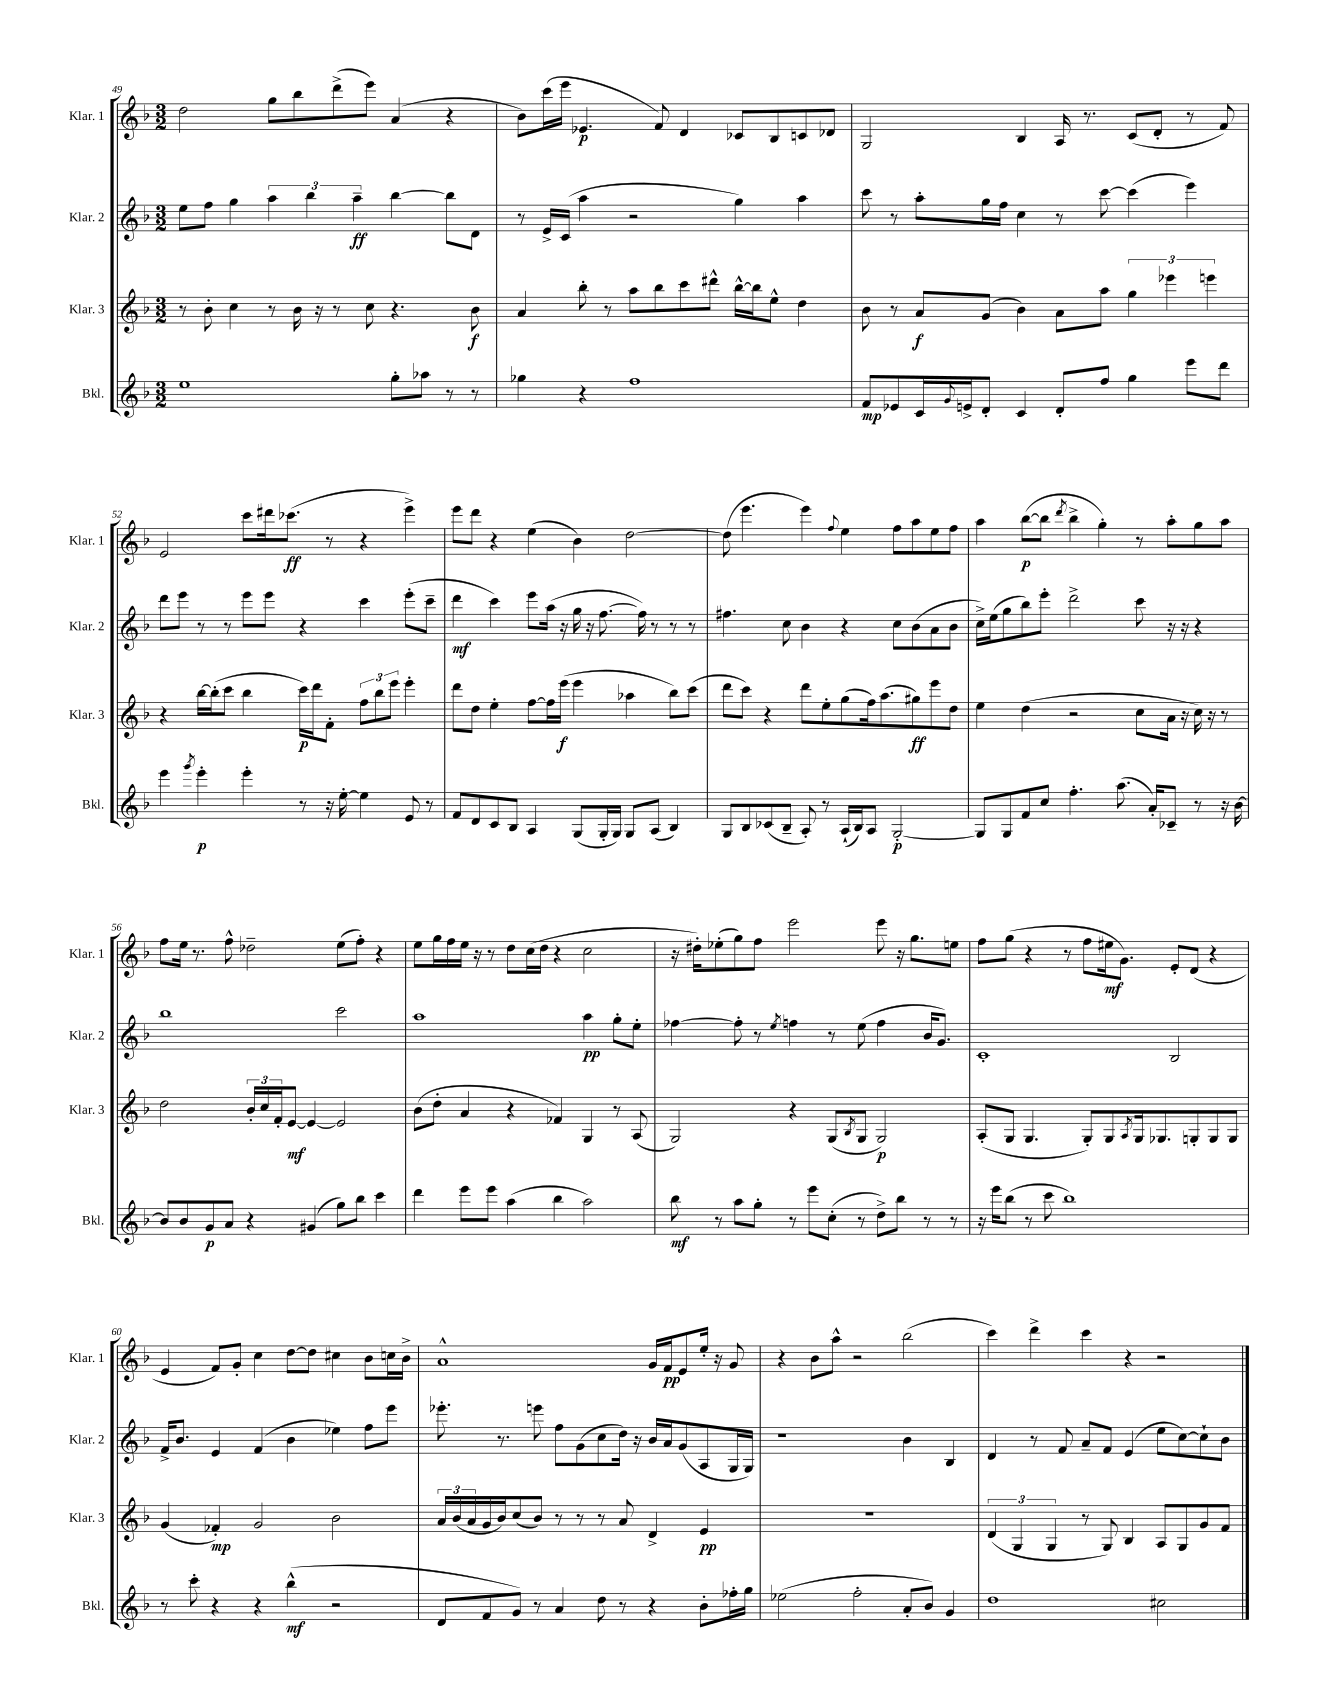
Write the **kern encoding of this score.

**kern	**kern	**kern	**kern
*staff4	*staff3	*staff2	*staff1
*clefG2	*clefG2	*clefG2	*clefG2
*k[b-]	*k[b-]	*k[b-]	*k[b-]
*M3/2	*M3/2	*M3/2	*M3/2
1ee	8r	8ee	2dd
.	8b-'	8ff	.
.	4cc	4gg	.
.	8r	6aa	8gg
.	16b-	.	8bb-
.	.	6bb-	.
.	16r	.	.
.	8r	.	(8ddd^
.	.	6aa~	.
.	8cc	.	8eee)
8gg'	4.r	[4bb-	(4a
8aa-	.	.	.
8r	.	8bb-]	4r
8r	8b-	8d	.
=	=	=	=
4gg-	4a	8r	8b-)
.	.	16e^	(16ccc
.	.	(16c	16eee
4r	8bb-'	4aa	4.e-
.	8r	.	.
1ff	8aa	2r	.
.	8bb-	.	8f)
.	8ccc	.	4d
.	8ddd#^^	.	.
.	[16bb-^^	4gg)	8c-
.	16bb-]	.	.
.	8ee^^	.	8B-
.	4dd	4aa	8c
.	.	.	8d-
=	=	=	=
8f	8b-	8ccc	2G
8e-	8r	8r	.
16c	8a	8aa'	.
8qqg	.	.	.
16e^	.	.	.
8d'	(8g	16gg	.
.	.	16ff	.
4c	4b-)	4cc	4B-
8d'	8a	8r	16A
.	.	.	8.r
8ff	8aa	[8ccc	.
4gg	6gg	(4ccc]	(8c
.	.	.	8d'
.	6eee-	.	.
8eee	.	4eee)	8r
.	6eee	.	.
8ddd	.	.	8f)
=	=	=	=
4eee	4r	8ddd	2e
.	.	8eee	.
8qggg	.	.	.
4eee'	[16bb-	8r	.
.	(16bb-']	.	.
.	8ccc	8r	.
4eee'	4bb-	8eee	8ccc
.	.	8eee	16ddd#
.	.	.	(8.ccc-
8r	16ccc)	4r	.
.	16ddd	.	.
16r	8f'	.	8r
[16ee'	.	.	.
4ee]	12ff	4ccc	4r
.	12bb-	.	.
.	12eee	.	.
8e	4eee'	(8eee'	4eee^)
8r	.	8ccc~	.
=	=	=	=
8f	8ddd	4ddd	8eee
8d	8dd	.	8ddd
8c	4ee'	4ccc)	4r
8B-	.	.	.
4A	[8ff	8eee	(4ee
.	16ff]	(16aa	.
.	(16eee	16r	.
(8G	4eee	16gg	4b-)
.	.	16r	.
16G'	.	[8.ff	.
16G)	.	.	.
8G	4aa-	.	[2dd
.	.	16ff])	.
(8A	.	8r	.
4B-)	8bb-)	8r	.
.	(8ccc	8r	.
=	=	=	=
8G	8ddd	4.ff#	(8dd]
8B-	8ccc)	.	4.eee
(8c-	4r	.	.
8B-~	.	8cc	.
8A')	8ddd	4b-	4eee)
8r	8ee'	.	.
.	.	.	8qqff
(16A`	(8gg	4r	4ee
16B-)	.	.	.
8A	16ff)	.	.
.	(8.aa	.	.
[2G'	.	8cc	8ff
.	8gg#)	(8b-	8aa
.	8eee	8a	8ee
.	8dd	8b-	8ff
=	=	=	=
8G]	4ee	16cc^)	4aa
.	.	(16ee	.
8G	.	8gg	.
8f	(4dd	8bb-)	([8bb-
8cc	.	8eee'	8bb-]
.	.	.	8qddd
4.ff'	2r	2ddd^	4bb-^
.	.	.	4gg')
(8.aa	.	.	.
.	8cc	8ccc	8r
16a')	.	.	.
8c-~	16a	16r	8aa'
.	16r	16r	.
8r	16cc)	4r	8gg
.	16r	.	.
16r	8r	.	8aa
[16b-	.	.	.
=	=	=	=
8b-]	2dd	1bb-	8ff
8b-	.	.	16ee
.	.	.	8.r
8g	.	.	.
8a	.	.	8ff^^
4r	24b-'	.	2dd-~
.	24cc	.	.
.	24f'	.	.
.	[8e	.	.
(4g#	4e_	.	.
8gg)	2e]	2ccc	(8ee
8bb-	.	.	8ff')
4ccc	.	.	4r
=	=	=	=
4ddd	(8b-	1aa	8ee
.	8dd'	.	16gg
.	.	.	16ff
8eee	4a	.	16ee
.	.	.	16r
8eee	.	.	8r
(4aa	4r	.	8dd
.	.	.	(16cc
.	.	.	16dd
4bb-	4f-)	.	4r
2aa)	4G	4aa	2cc
.	8r	8gg'	.
.	(8A	8ee'	.
=	=	=	=
8bb-	2G)	[4ff-	16r
.	.	.	16dd#')
8r	.	.	(8ee-'
8aa	.	8ff-']	8gg)
8gg'	.	8r	8ff
.	.	8qee	.
8r	4r	4ff	2eee
8eee	.	.	.
(8cc'	(8G	8r	.
.	8qB-	.	.
8r	8G	(8ee	.
8dd^)	2G)	4ff	8eee
8bb-	.	.	16r
.	.	.	8.gg
8r	.	16b-	.
.	.	8.g)	.
8r	.	.	8ee
=	=	=	=
16r	(8A'	1c'	8ff
16eee	.	.	.
(8bb-	8G	.	(8gg
8r	4.G	.	4r
8ccc	.	.	.
1bb-)	.	.	8r
.	8G')	.	8ff
.	8G	.	16ee#
.	.	.	8.g)
.	8qA	.	.
.	16G	.	.
.	8.G-	.	.
.	.	2B-	8e'
.	8G'	.	(8d
.	8G	.	4r
.	8G	.	.
=	=	=	=
8r	(4g	16f^	4e
.	.	8.b-	.
8ccc'	.	.	.
4r	4f-')	4e	8f)
.	.	.	8g'
4r	2g	(4f	4cc
(4bb-^^	.	4b-	[8dd
.	.	.	8dd]
2r	2b-	4ee-)	4cc#
.	.	8ff	8b-
.	.	8eee	16cc
.	.	.	16b-^
=	=	=	=
8d	24a	8.eee-'	1a^^
.	(24b-	.	.
.	24a	.	.
8f	16g	.	.
.	16b-)	8.r	.
8g)	(8cc	.	.
8r	8b-)	8eee	.
4a	8r	8ff	.
.	8r	(8g	.
8dd	8r	8cc	.
8r	8a	16dd)	.
.	.	16r	.
4r	4d^	16b-	16g
.	.	16a	16f
.	.	(8g	8e
8b-'	4e	8A	16ee'
.	.	.	16r
16ff-'	.	16G	8g
16gg	.	16G)	.
=	=	=	=
(2ee-	1.r	1r	4r
.	.	.	8b-
.	.	.	8aa^^
2ff'	.	.	2r
8a'	.	4b-	(2bb-
8b-)	.	.	.
4g	.	4B-	.
=	=	=	=
1dd	(6d	4d	4ccc)
.	6G	.	.
.	.	8r	4ddd^
.	6G	.	.
.	.	8f	.
.	8r	8a~	4ccc
.	8G)	8f	.
.	4B-	(4e	4r
2cc#	8A	8ee	2r
.	8G	[8cc)	.
.	8g	8cc`]	.
.	8f	8b-	.
==	==	==	==
*-	*-	*-	*-
